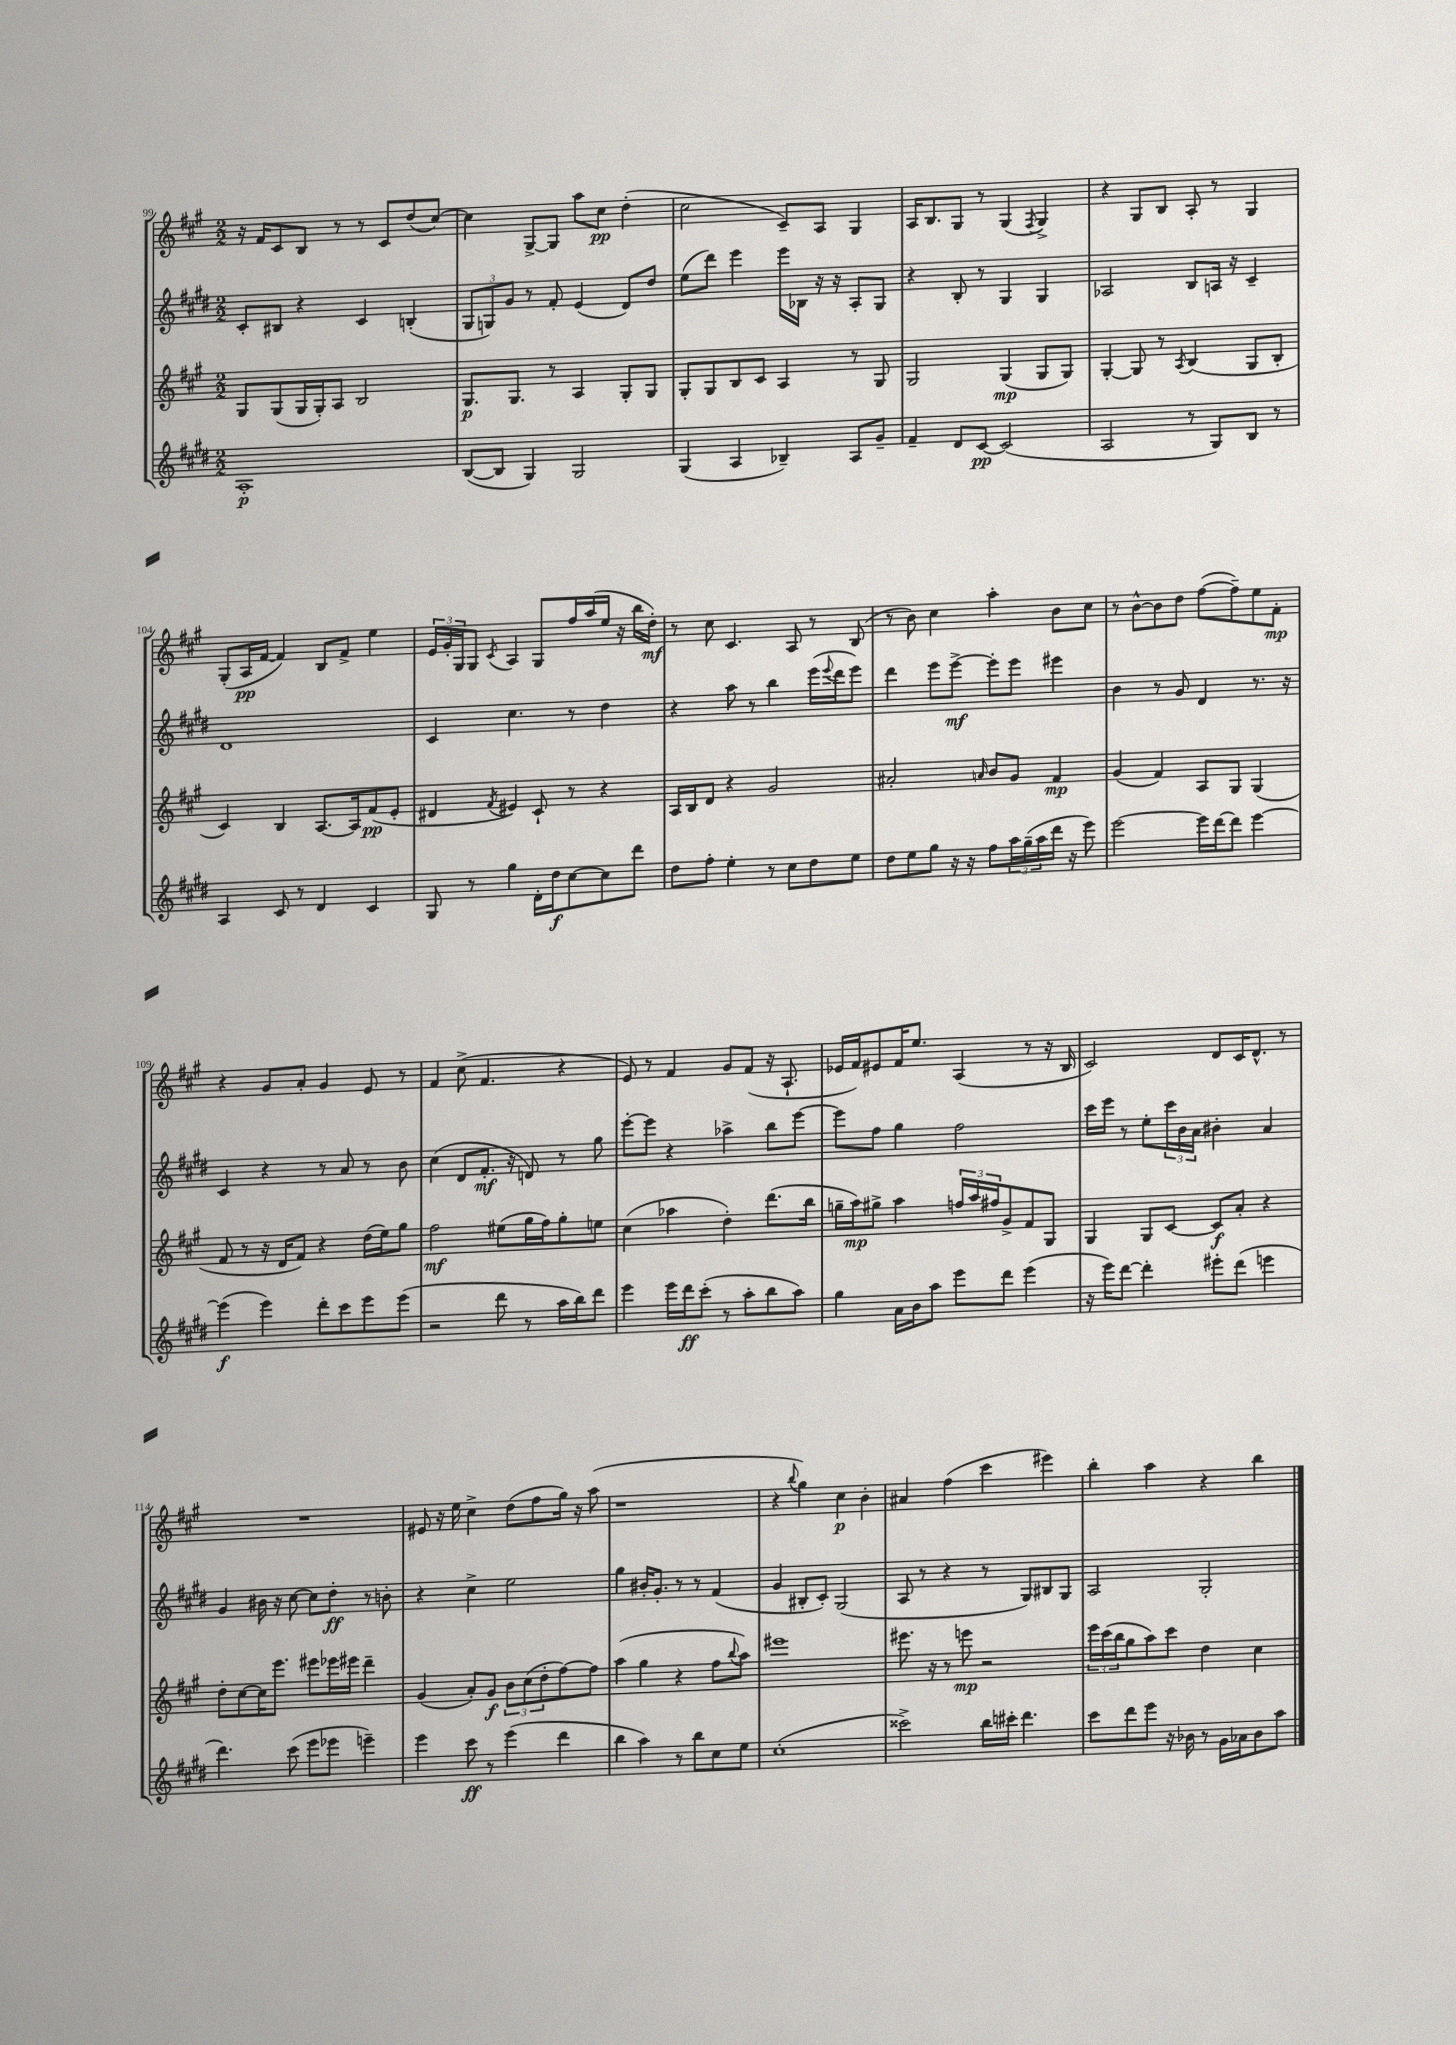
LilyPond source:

<<
\new StaffGroup <<
\new Staff = "s0" {
    \clef treble \key a \major \numericTimeSignature \time 2/2
    r16 fis'16 cis'8 b8 r8 r8 cis'8 d''8( cis''8~) |
    cis''4 gis8~-> gis8 a''8 cis''8\pp d''4-.( |
    cis''2 cis'8--) a8 gis4 |
    a16 b8. gis8 r8 gis4( \acciaccatura { fis8 } gis4->) |
    r4 gis8 b8 a8-. r8 gis4 |
    gis8-.( a16\pp fis'16~ fis'4) b8 fis'8-> e''4 |
    \tuplet 3/2 { e'16 gis'16-. gis16 } gis8 \acciaccatura { cis'8 } a4 gis8 fis''16 a''16( e''16 r16 b''16 d''16-.\mf) |
    r8 cis''8 cis'4. a8 r8 b8( |
    r8 b'8) cis''4 a''4-. b'8 cis''8 |
    r8 b'8~-^ b'8 d''8 fis''8~( fis''8--) e''8 fis'8-.\mp |
    r4 gis'8 a'8-. gis'4 e'8 r8 |
    fis'4 cis''8->( fis'4. r4 |
    e'8) r8 fis'4 gis'8 fis'8( r16 a8.-! |
    ees'16 fis'16) eis'8 fis'16 e''8. a4( r8 r16 b16 |
    cis'2) d'8 cis'16 d'8.-^ r8 |
    R1 |
    eis'8 r16 e''16 cis''4-> d''8( fis''8 gis''16) r16 a''8( |
    r1 |
    r4 \appoggiatura { b''8 } gis''4) cis''4\p b'4-. |
    ais'4 fis''4( cis'''4 eis'''4) |
    b''4-. a''4 r4 b''4 \bar "|." |
}
\new Staff = "s1" {
    \clef treble \key e \major \numericTimeSignature \time 2/2
    cis'8-. bis8 r4 cis'4 b4-.( |
    \tuplet 3/2 { gis8 g8) gis'8 } r8 fis'8-. e'4( dis'8) dis''8 |
    e''8( dis'''8) e'''4 e'''16 bes16 r16 r16 a8-. gis8 |
    r4 b8-. r8 gis4 gis4 |
    aes2 b8 a16 r16 cis'4-- |
    dis'1 |
    cis'4 cis''4. r8 dis''4 |
    r4 a''8 r8 b''4 e'''16( \appoggiatura { e'''8 } dis'''16 e'''8) |
    dis'''4 e'''8 e'''8~->\mf e'''8-. e'''8 eis'''4 |
    b'4 r8 gis'8 dis'4 r8. r16 |
    cis'4 r4 r8 a'8 r8 b'8 |
    cis''4( dis'8 fis'8.-.\mf r16 d'8) r8 gis''8 |
    e'''8~-. e'''8 r4 aes''4-> b''8 e'''8~ |
    e'''8 fis''8 gis''4 fis''2 |
    cis'''16 e'''16 r8 e''8-. \tuplet 3/2 { cis'''16 b'16 a'16 } bis'4-. a'4 |
    gis'4 bis'16 r16 cis''8~ cis''8 dis''8-.\ff r8 b'8-. |
    r4 cis''4-> e''2 |
    gis''4 bis'16-. gis'8.-. r8 r8 fis'4( |
    gis'4 bis8-. cis'8-.) gis2( |
    a8 r8 r4 r8 gis8) bis8 gis8 |
    a2 gis2-. \bar "|." |
}
\new Staff = "s2" {
    \clef treble \key a \major \numericTimeSignature \time 2/2
    gis8 gis8( gis16 gis16-.) a8 b2 |
    gis8.\p gis8. r8 a4 gis8-. gis8 |
    gis8-. gis8 b8 cis'8 a4 r8 gis8 |
    gis2 gis4\mp( gis8 gis8) |
    gis4~-. gis8 r8 \acciaccatura { a8 } b4( gis8 b8-. |
    cis'4) b4 a8.~ a16 fis'8\pp( e'8-. |
    dis'4 \acciaccatura { fis'8 } eis'4) cis'8-! r8 r4 |
    a16 b16 d'8 r4 gis'2 |
    ais'2-. \grace { a'16 } b'8 gis'8 fis'4\mp |
    gis'4( fis'4) a8 gis8 gis4( |
    fis'8 r8 r16 d'16 fis'8) r4 d''16( e''16) gis''8 |
    fis''2\mf eis''8( gis''16 fis''16) gis''8-. e''8 |
    cis''4( aes''4 d''4-.) d'''8.( b''16 |
    g''16-- a''16\mp) gis''8-> a''4 \tuplet 3/2 { f''16 a''16 fis''16 } gis'8-> fis'8 gis8 |
    gis4 gis8 cis'8~ cis'8\f a'8-. r4 |
    d''8-. cis''8~ cis''16 e'''8. eis'''8 ees'''16 eis'''16 d'''4-- |
    gis'4( a'8-.) gis'8\f \tuplet 3/2 { b'8 cis''8( d''8-. } fis''8~) fis''8 |
    a''4( gis''4 r4 fis''8 \appoggiatura { b''8 } a''8) |
    eis'''1 |
    eis'''8. r16 r8 e'''8\mp r2 |
    \tuplet 3/2 { e'''16 cis'''16( b''16 } gis''8 a''8) cis'''8 d''4 cis''4 \bar "|." |
}
\new Staff = "s3" {
    \clef treble \key e \major \numericTimeSignature \time 2/2
    a1-.\p |
    b8~( b8 gis4) gis2 |
    gis4( a4 bes4--) a8 gis'8-- |
    fis'4-- dis'8 cis'8~\pp cis'2( |
    a2 r8 gis8) b8 r8 |
    a4 cis'8 r8 dis'4 cis'4 |
    gis8 r8 gis''4 dis'16-. dis''16\f cis''8~ cis''8 dis'''8 |
    dis''8 fis''8-. e''4-. r8 cis''8 dis''8 e''8 |
    dis''8 e''8 gis''8 r16 r16 fis''8 \tuplet 3/2 { a''16 gis''16--( a''16 } dis'''16 r16 e'''8) |
    e'''2~ e'''16 dis'''16~ dis'''8 e'''4~ |
    e'''4\f( e'''4) dis'''8-. cis'''8 e'''8 e'''8( |
    r2 dis'''8 r8 a''16 b''16) dis'''8 |
    e'''4 e'''16 dis'''16\ff cis'''8-.( r8 a''8-. b''8 a''8) |
    gis''4 a'16 b'16 a''8 e'''8 dis'''8 e'''4( |
    r16 e'''16) dis'''8~ dis'''4-. eis'''8-. dis'''8( e'''4 |
    dis'''4.) cis'''8( e'''8 ees'''8 e'''4--) |
    e'''4 cis'''8\ff r8 e'''4( dis'''4 |
    b''4 a''4) r8 b''8 cis''8 e''8 |
    cis''1-.( |
    cisis'''2->) b''16 cis'''16-. dis'''4. |
    cis'''8 dis'''8 e'''8 r16 bes'16 r8 gis'16 aes'16 bes'8 a''8 \bar "|." |
}
>>
>>
\layout { \context { \Score currentBarNumber = #99 } }
